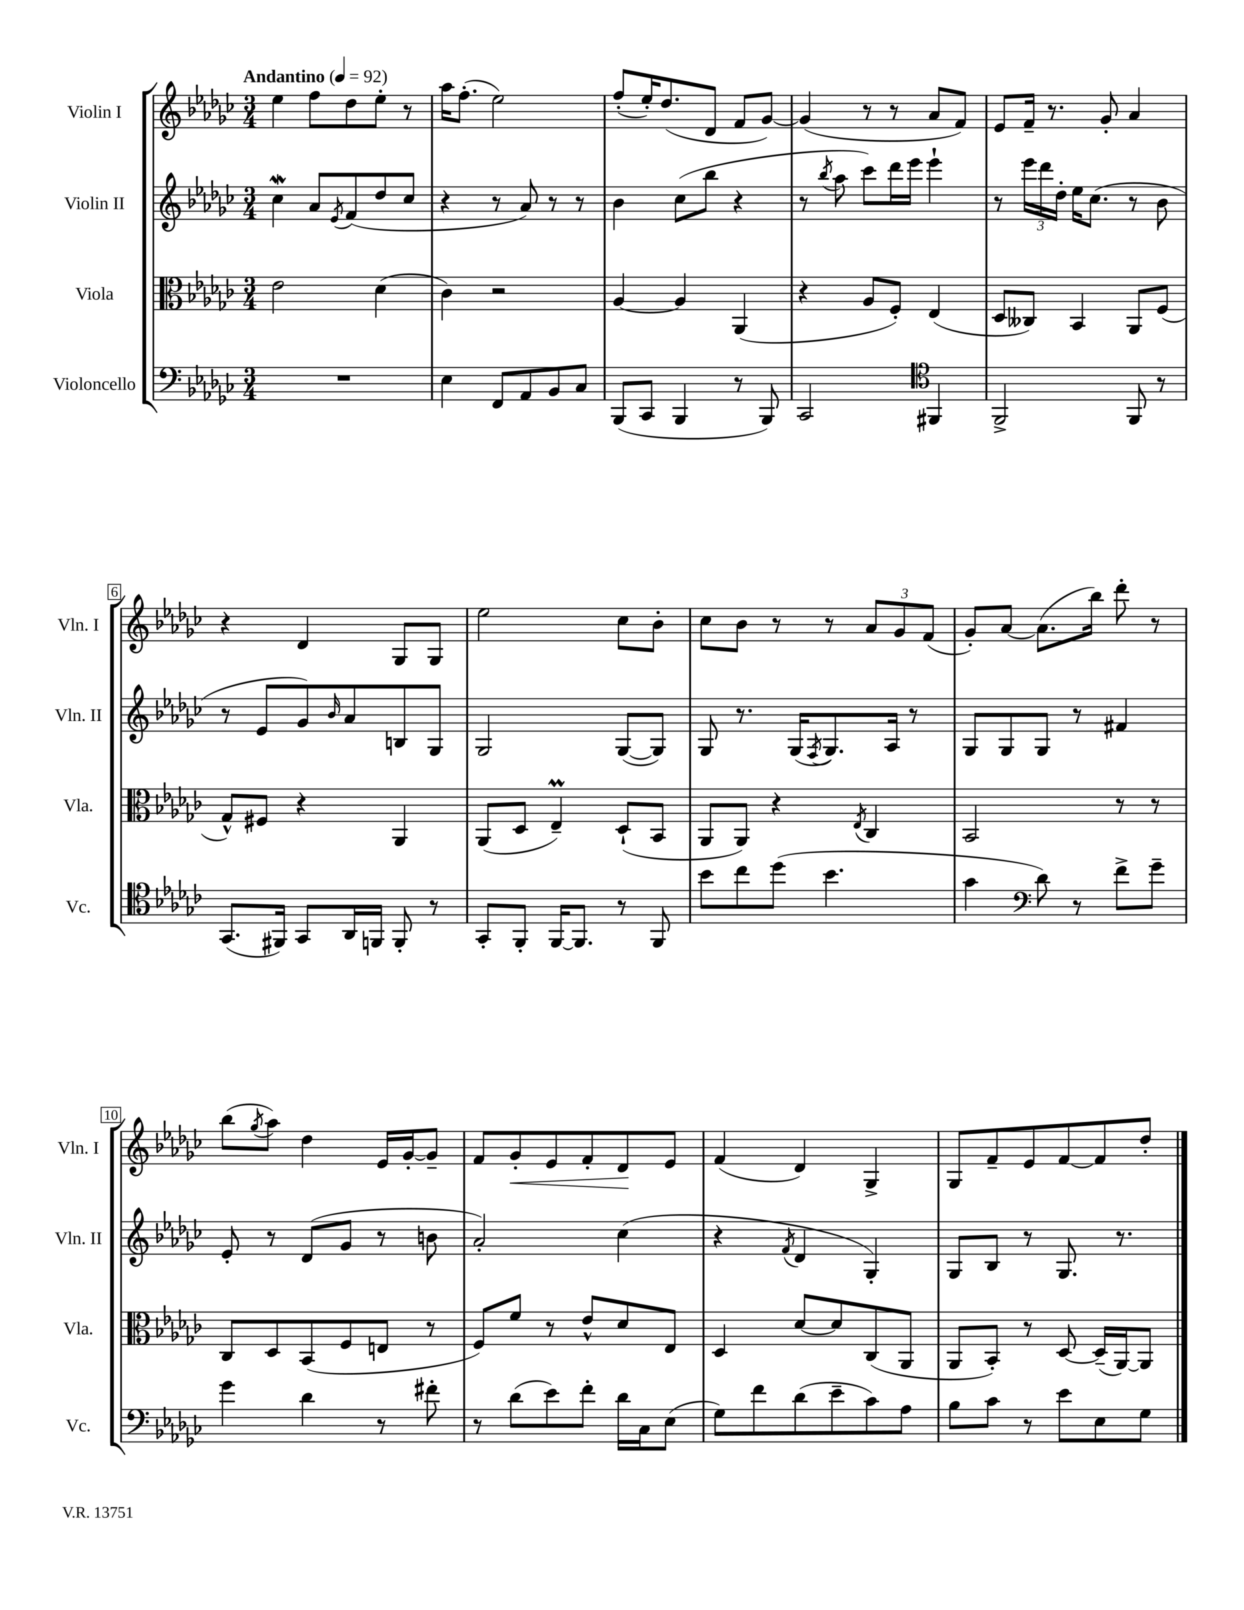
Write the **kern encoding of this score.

**kern	**kern	**kern	**kern	**dynam
*part4	*part3	*part2	*part1	*part1
*staff4	*staff3	*staff2	*staff1	*staff1
*I"Violoncello	*I"Viola	*I"Violin II	*I"Violin I	*
*I'Vc.	*I'Vla.	*I'Vln. II	*I'Vln. I	*
*clefF4	*clefC3	*clefG2	*clefG2	*
*k[b-e-a-d-g-c-]	*k[b-e-a-d-g-c-]	*k[b-e-a-d-g-c-]	*k[b-e-a-d-g-c-]	*
*M3/4	*M3/4	*M3/4	*M3/4	*
*MM92	*MM92	*MM92	*MM92	*
=1	=1	=1	=1	=1
!	!	!	!LO:TX:a:B:t=Andantino	!
2.r	2e-\	4cc-w\	4ee-\	.
.	.	8a-/L	8ff\L	.
.	.	8qe-/	.	.
.	.	(8f/	8dd-\	.
.	(4d-\	8dd-/	8ee-'\J	.
.	.	8cc-/J	8r	.
=2	=2	=2	=2	=2
4E-\	4c-\)	4r	16aa-\KL	.
.	.	.	(8.ff'\J	.
8FF/L	2r	8r	2ee-\)	.
8AA-/	.	8a-/)	.	.
8BB-/	.	8r	.	.
8C-/J	.	8r	.	.
=3	=3	=3	=3	=3
(8BBB-/L	[4A-/	4b-\	(8ff'/L	.
8CC-/J	.	.	16ee-'/K)	.
.	.	.	(8.dd-/	.
4BBB-/	4A-/]	(8cc-\L	.	.
.	.	8bb-\J	8d-/J	.
8r	(4AA-/	4r	8f/L	.
8BBB-/)	.	.	[8g-/J)	.
=4	=4	=4	=4	=4
2CC-/	4r	8r	(4g-/]	.
.	.	8qbb-/	.	.
.	.	8aa-\	.	.
.	8A-/L	8ccc-\L)	8r	.
.	8F'/J)	16ddd-\L	8r	.
.	.	16eee-\JJ	.	.
*clefC4	*	*	*	*
4FF#X/	(4E-/	4eee-`\	8a-/L	.
.	.	.	8f/J)	.
=5	=5	=5	=5	=5
2FF^/	8D-/L	8r	8e-/L	.
.	8C--X/J)	24eee-\LL	16f~/Jk	.
.	.	24ddd-\	.	.
.	.	.	8.r	.
.	.	24dd-'\JJ	.	.
.	4BB-/	16ee-\KL	.	.
.	.	(8.cc-\J	.	.
.	.	.	8g-'/	.
8FF/	8AA-/L	8r	4a-/	.
8r	(8F/J	8b-\	.	.
!!LO:LB:g=z
=6	=6	=6	=6	=6
(8.GG-/L	8G-^^/L)	8r	4r	.
.	8F#X/J	8e-/L	.	.
16FF#X/Jk)	.	.	.	.
8GG-/L	4r	8g-/)	4d-/	.
.	.	16qqb-/	.	.
16AA-/L	.	8a-/	.	.
16FFn/JJ	.	.	.	.
8FF'/	4AA-/	8Bn/	8G-/L	.
8r	.	8G-/J	8G-/J	.
=7	=7	=7	=7	=7
8GG-'/L	(8AA-/L	2G-/	2ee-\	.
8FF'/J	8D-/J	.	.	.
[16FF/KL	4E-M~/)	.	.	.
8.FF/J]	.	.	.	.
8r	(8D-`/L	([8G-/L	8cc-\L	.
8FF/	8BB-/J	8G-/J])	8b-'\J	.
=8	=8	=8	=8	=8
8b-\L	8AA-/L	8G-/	8cc-\L	.
8cc-\	8AA-/J)	8.r	8b-\J	.
(8dd-\J	4r	.	8r	.
.	.	(16G-/KL	.	.
.	.	8qF/	.	.
4.b-\	.	8.G-/)	8r	.
.	8qE-/	.	.	.
.	4C-/	.	12a-/L	.
.	.	16A-/Jk	.	.
.	.	.	12g-/	.
.	.	8r	.	.
.	.	.	(12f/J	.
=9	=9	=9	=9	=9
4g-\	2BB-/	8G-/L	8g-'/L)	.
.	.	8G-/	[8a-/J	.
*clefF4	*	*	*	*
8d-\)	.	8G-/J	(8.a-\L]	.
8r	.	8r	.	.
.	.	.	16bb-\Jk)	.
8f^\L	8r	4f#X/	8ddd-'\	.
8g-~\J	8r	.	8r	.
!!LO:LB:g=z
=10	=10	=10	=10	=10
4g-\	8C-/L	8e-'/	(8bb-\L	.
.	.	.	8qgg-/	.
.	8D-/	8r	8aa-\J)	.
4d-\	(8BB-/	(8d-/L	4dd-\	.
.	8F/	8g-/J	.	.
8r	8En/J	8r	16e-/LL	.
.	.	.	[16g-'/J	.
8f#X'\	8r	8bn\	8g-~/J]	.
=11	=11	=11	=11	=11
8r	8F/L)	2a-'/)	8f/L	.
!	!	!	!	!LO:HP:b
(8d-\L	8f/J	.	8g-'/	<
8e-\)	8r	.	8e-/	.
8f'\J	8e-^^/L	.	8f'/	.
16d-\LL	8d-/	(4cc-\	8d-/	.
16C-\J	.	.	.	.
(8E-\J	8E-/J	.	8e-/J	[
=12	=12	=12	=12	=12
8G-\L)	4D-/	4r	(4f/	.
8f\	.	.	.	.
.	.	8qf/	.	.
(8d-\	[8d-/L	4d-/	4d-/)	.
8e-~\	8d-/]	.	.	.
8c-\)	(8C-/	4G-'/)	4G-^/	.
8A-\J	8AA-/J	.	.	.
=13	=13	=13	=13	=13
8B-\L	8AA-/L	8G-/L	8G-/L	.
8c-\J	8BB-'/J)	8B-/J	8f~/	.
8r	8r	8r	8e-/	.
8e-\L	[8D-/	8.G-/	[8f/	.
8E-\	(16D-~/LL]	.	8f/]	.
.	[16AA-/J)	8.r	.	.
8G-\J	8AA-/J]	.	8dd-'/J	.
==	==	==	==	==
*-	*-	*-	*-	*-
